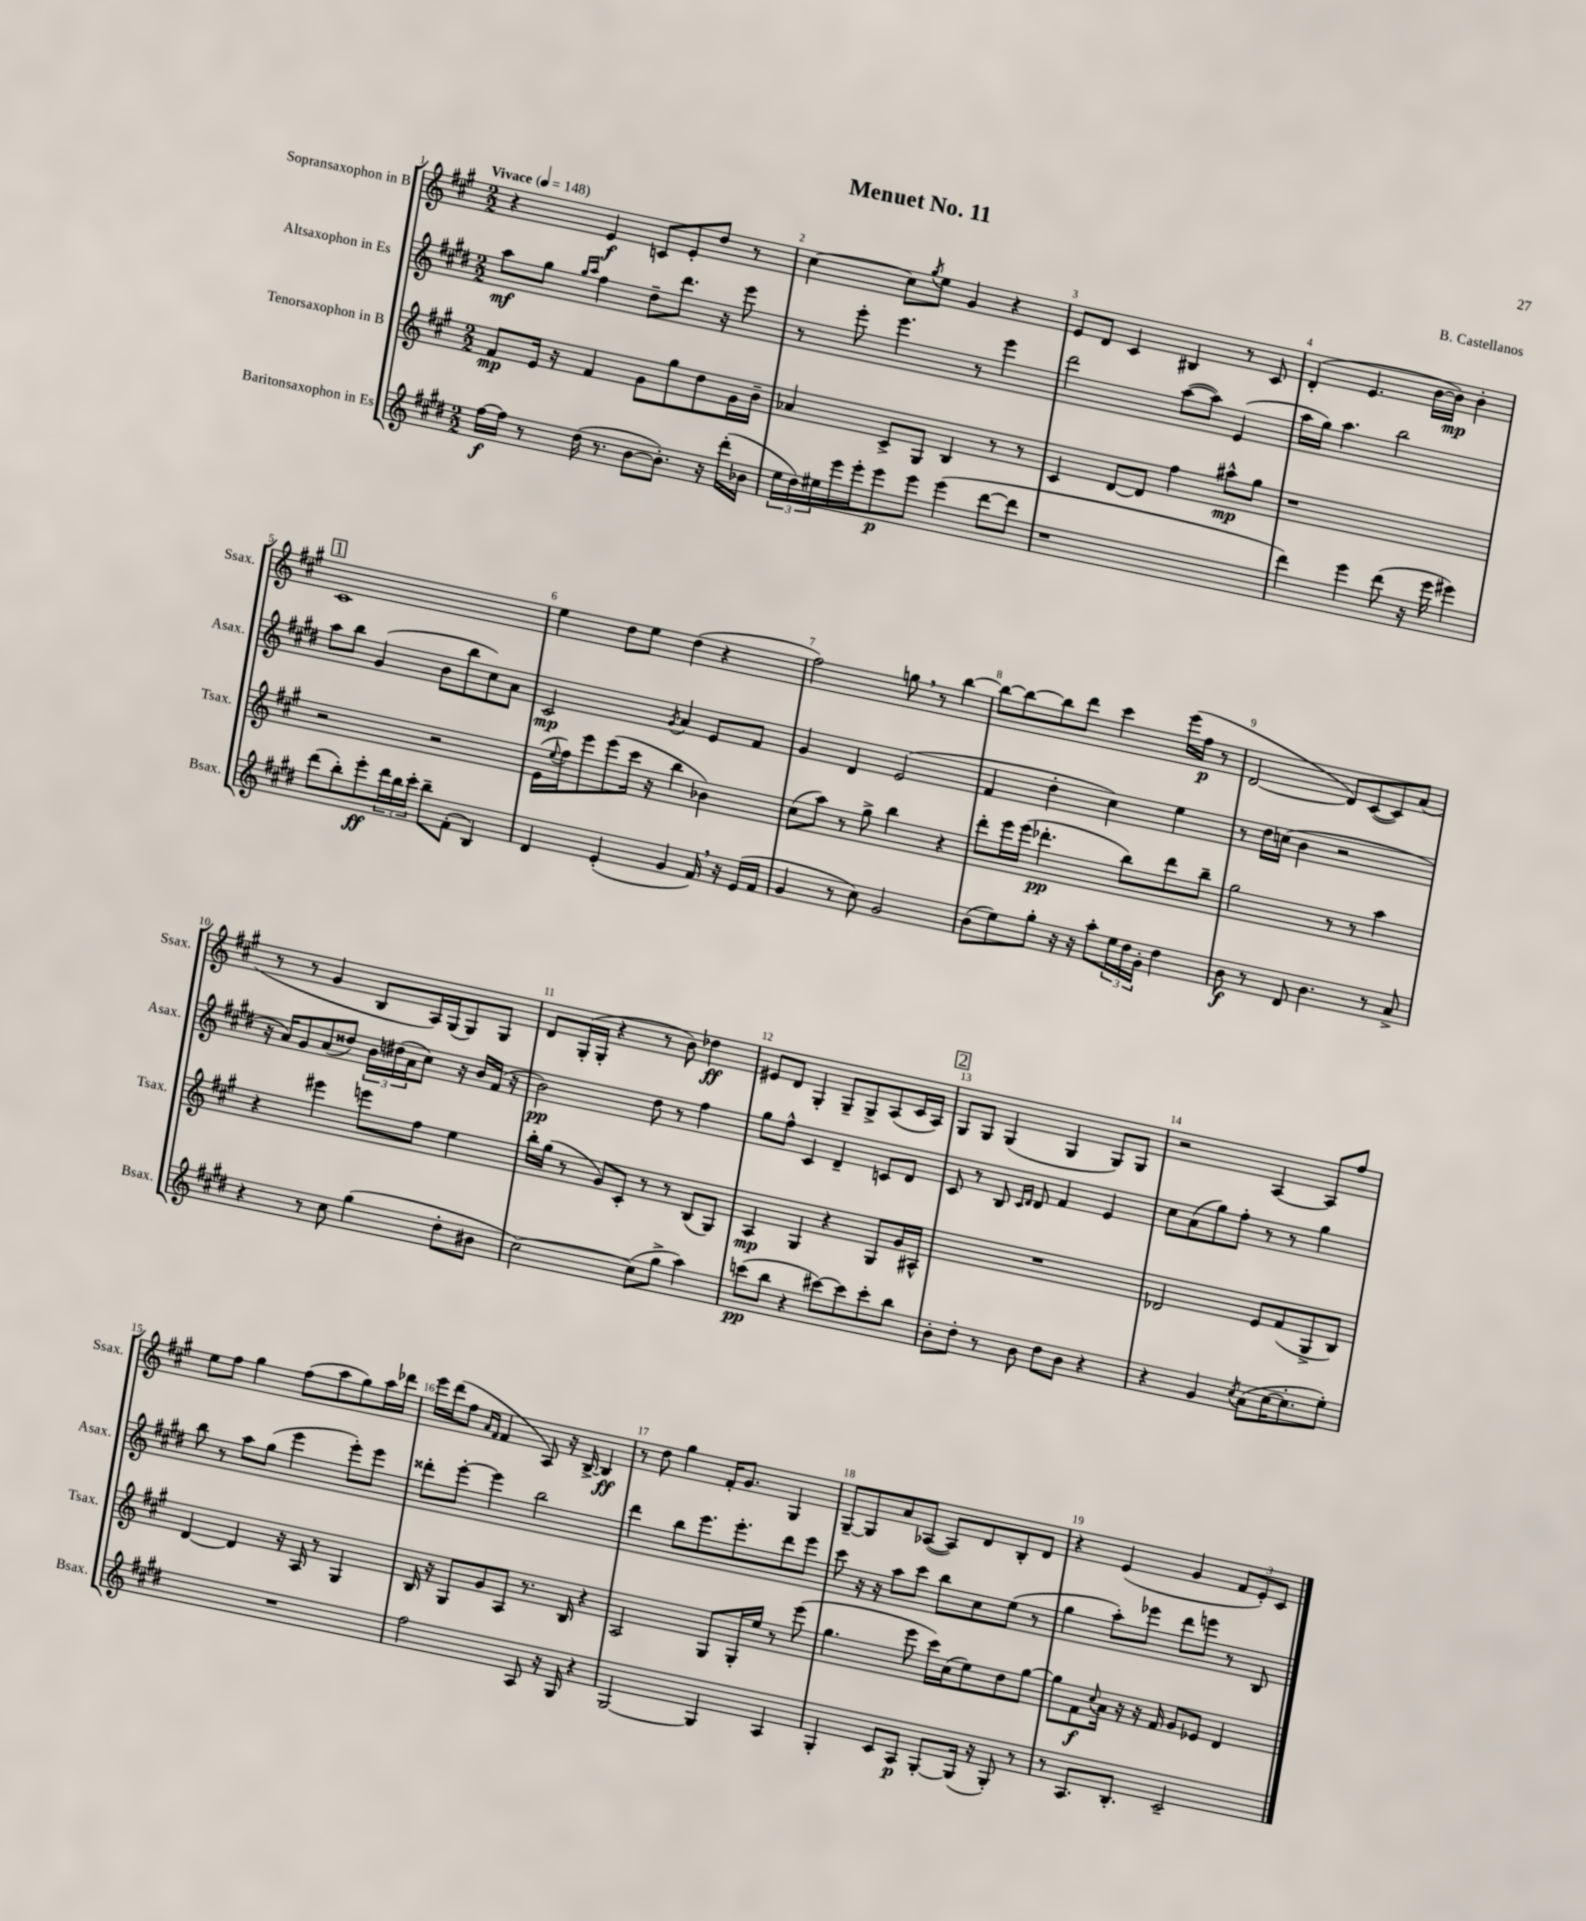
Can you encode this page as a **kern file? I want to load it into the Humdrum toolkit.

**kern	**dynam	**kern	**dynam	**kern	**dynam	**kern	**dynam
*part4	*part4	*part3	*part3	*part2	*part2	*part1	*part1
*staff4	*staff4	*staff3	*staff3	*staff2	*staff2	*staff1	*staff1
*I"Baritonsaxophon in Es	*	*I"Tenorsaxophon in B	*	*I"Altsaxophon in Es	*	*I"Sopransaxophon in B	*
*I'Bsax.	*	*I'Tsax.	*	*I'Asax.	*	*I'Ssax.	*
*clefG2	*	*clefG2	*	*clefG2	*	*clefG2	*
*k[f#c#g#d#]	*	*k[f#c#g#]	*	*k[f#c#g#d#]	*	*k[f#c#g#]	*
*M2/2	*	*M2/2	*	*M2/2	*	*M2/2	*
*MM148	*	*MM148	*	*MM148	*	*MM148	*
=1	=1	=1	=1	=1	=1	=1	=1
!	!	!	!	!	!	!LO:TX:a:B:t=Vivace	!
[16ff#\LL	f	8f#/L	mp	8aa\L	mf	4r	.
16ff#\JJ]	.	.	.	.	.	.	.
8r	.	16e/Jk	.	8gg#\J	.	.	.
.	.	16r	.	.	.	.	.
.	.	.	.	16qqgg#/LL	.	.	.
.	.	.	.	16qqaa/JJ	.	.	.
(16dd#\	.	4f#/	.	4ff#\	.	4e/	f
8.r	.	.	.	.	.	.	.
[8b\L	.	8g#\L	.	8dd#~\L	.	8cn/L	.
8.b'\J])	.	8gg#\	.	8.ddd#\J	.	8e'/	.
.	.	8dd\	.	.	.	8dd/J	.
16r	.	.	.	16r	.	.	.
(16ddd#'\LL	.	16g#\L	.	8eee\	.	8r	.
16b-X\JJ	.	16b~\JJ	.	.	.	.	.
=2	=2	=2	=2	=2	=2	=2	=2
24ee\LL	.	4a-X/	.	8r	.	[4cc#\	.
24dd#\)	.	.	.	.	.	.	.
24ee#X\	.	.	.	.	.	.	.
16eee\	.	.	.	8eee'\	.	.	.
16eee'\J	.	.	.	.	.	.	.
8eee\	p	8c#^/L	.	4.eee\	.	8cc#\L]	.
.	.	.	.	.	.	8qgg#/	.
8eee\J	.	8G#/J	.	.	.	8ee\J	.
(4eee\	.	4B/	.	.	.	4g#/	.
.	.	.	.	8r	.	.	.
[8ddd#\L	.	8r	.	4eee\	.	4r	.
8ddd#\J]	.	8r	.	.	.	.	.
=3	=3	=3	=3	=3	=3	=3	=3
1r	.	4c#/	.	2ddd#\	.	8e/L	.
.	.	.	.	.	.	8d/J	.
.	.	[8d/L	.	.	.	4c#/	.
.	.	8d/J]	.	.	.	.	.
.	.	4ff#\	.	([8aa\L	.	4B#X/	.
.	.	.	.	8aa\J])	.	.	.
.	.	8aa#X^^\L	mp	(4e/	.	8r	.
.	.	8gg#\J	.	.	.	8c#/	.
=4	=4	=4	=4	=4	=4	=4	=4
4ddd#\)	.	1r	.	16aa\LL	.	(4d'/	.
.	.	.	.	16gg#\JJ)	.	.	.
.	.	.	.	4.aa\	.	.	.
4eee\	.	.	.	.	.	4.e/	.
(8ddd#\	.	.	.	2bb\	.	.	.
16r	.	.	.	.	.	[16b\LL	.
16eee\	.	.	.	.	.	16b\JJ])	mp
4eee#X\)	.	.	.	.	.	4b'\	.
!!LO:LB:g=z
!!LO:REH:place=s1:t=1
=5	=5	=5	=5	=5	=5	=5	=5
(8ddd#\L	.	2r	.	8aa\L	.	1c#	.
8bb'\)	.	.	.	8bb\J	.	.	.
8eee'\	ff	.	.	(4g#/	.	.	.
24ddd#\L	.	.	.	.	.	.	.
24bb\	.	.	.	.	.	.	.
24ccc#'\JJ	.	.	.	.	.	.	.
8bb~\L	.	2r	.	8b\L	.	.	.
(8f#'\J	.	.	.	8bb\	.	.	.
4B/)	.	.	.	8cc#\)	.	.	.
.	.	.	.	8a\J	.	.	.
=6	=6	=6	=6	=6	=6	=6	=6
4d#/	.	(16e\LL	.	2c#/	mp	4ee\	.
.	.	8qqee/	.	.	.	.	.
.	.	16ff#\J)	.	.	.	.	.
.	.	8eee\	.	.	.	.	.
(4e'/	.	(8eee\	.	.	.	8dd\L	.
.	.	16ccc#\Jk	.	.	.	8ee\J	.
.	.	16r	.	.	.	.	.
.	.	.	.	8qg#/	.	.	.
4g#/	.	4bb\	.	4a/	.	(4dd\	.
16f#,/)	.	4b-X\)	.	8e/L	.	4r	.
16r	.	.	.	.	.	.	.
(16e/LL	.	.	.	8f#/J	.	.	.
16f#/JJ	.	.	.	.	.	.	.
=7	=7	=7	=7	=7	=7	=7	=7
4g#/	.	(8cc#\L	.	4g#/	.	2ff#\)	.
.	.	8aa\J)	.	.	.	.	.
8r	.	8r	.	4d#/	.	.	.
8cc#\)	.	8gg#^\	.	.	.	.	.
2g#/	.	4bb\	.	(2e/	.	8ggn,\	.
.	.	.	.	.	.	8r	.
.	.	4r	.	.	.	[4bb\	.
=8	=8	=8	=8	=8	=8	=8	=8
(8b\L	.	8ddd'\L	.	4f#/	.	8bb\L_	.
8ee\)	.	16eee\L	.	.	.	8bb\_	.
.	.	(16eee\JJ	.	.	.	.	.
8gg#'\J	.	4.ddd-X'\	pp	4dd#'\	.	8bb\]	.
16r	.	.	.	.	.	8ddd\J	.
16r	.	.	.	.	.	.	.
8aa'\L	.	.	.	4cc#\)	.	4ccc#\	.
24ee\L	.	8bb\L)	.	.	.	.	.
24dd#\	.	.	.	.	.	.	.
24g#'\JJ	.	.	.	.	.	.	.
4dd#\	.	8ddd-\	.	4ee\	.	(16eee\LL	.
.	.	.	.	.	.	16ff#\JJ	p
.	.	8bb~\J	.	.	.	8r	.
=9	=9	=9	=9	=9	=9	=9	=9
8b\	f	2gg#\	.	8r	.	[2d/	.
8r	.	.	.	16dd#\LL	.	.	.
.	.	.	.	(16ccn\JJ	.	.	.
8d#/	.	.	.	4b\	.	.	.
4.b\	.	.	.	.	.	.	.
.	.	8r	.	2r	.	8d/L])	.
.	.	8r	.	.	.	([8c#/	.
8r	.	4aa\	.	.	.	8c#/])	.
8a^/	.	.	.	.	.	(8a/J	.
!!LO:LB:g=z
=10	=10	=10	=10	=10	=10	=10	=10
4r	.	4r	.	16r	.	8r	.
.	.	.	.	16a/KL)	.	.	.
.	.	.	.	8g#/	.	8r	.
8r	.	4eee#X\	.	(8a/	.	4g#/	.
8cc#\	.	.	.	8dd##X/J)	.	.	.
(4gg#\	.	8eeen\L	.	24b\LL	.	8B/L	.
.	.	.	.	(24dd#X\	.	.	.
.	.	.	.	24a\J	.	.	.
.	.	8ff#\J	.	8cc#\J)	.	16A/L)	.
.	.	.	.	.	.	(16G#/J	.
8dd#'\L	.	4ee\	.	16r	.	8G#/)	.
.	.	.	.	16b/LL	.	.	.
8b#X\J	.	.	.	(16f#/JJ	.	8G#/J	.
.	.	.	.	16r	.	.	.
=11	=11	=11	=11	=11	=11	=11	=11
[2cc#\)	.	16bb'\LL	.	2b\)	pp	8d/L	.
.	.	(16gg#\JJ	.	.	.	.	.
.	.	8r	.	.	.	(16G#'/L	.
.	.	.	.	.	.	16G#'/JJ	.
.	.	8g#/L)	.	.	.	4r	.
.	.	8c#'/J	.	.	.	.	.
(8cc#\L]	.	8r	.	8dd#\	.	8r	.
8gg#^\J	.	8r	.	8r	.	8b\)	.
4aa\)	.	(8B/L	.	4ff#\	.	4dd-X\	ff
.	.	8G#/J)	.	.	.	.	.
=12	=12	=12	=12	=12	=12	=12	=12
(8cccn\L	pp	4A/	mp	8gg#\L	.	8e#X/L	.
8bb\J	.	.	.	8ff#^^\J	.	8d/J	.
4r	.	4G#/	.	4c#/	.	4G#'/	.
[8ccc#X\L)	.	4r	.	4d#~/	.	8G#~/L	.
8ccc#\]	.	.	.	.	.	8G#^/	.
8ccc#'\	.	8G#/L	.	8cn/L	.	(8A/	.
8bb\J	.	16g#/L	.	8d#/J	.	16c#/L	.
.	.	16A#X^^/JJ	.	.	.	16A/JJ)	.
!!LO:REH:place=s1:t=2
=13	=13	=13	=13	=13	=13	=13	=13
8b'\L	.	1r	.	8c#/	.	8G#/L	.
8dd#'\J	.	.	.	8r	.	8G#/J	.
8r	.	.	.	8B/	.	(4G#/	.
.	.	.	.	16qqc#/LL	.	.	.
.	.	.	.	16qqd#/JJ	.	.	.
8b\	.	.	.	8d#/	.	.	.
8dd#\L	.	.	.	4f#/	.	4G#/	.
8b\J	.	.	.	.	.	.	.
4r	.	.	.	4e/	.	8G#/L)	.
.	.	.	.	.	.	8G#/J	.
=14	=14	=14	=14	=14	=14	=14	=14
4r	.	2d-X/	.	8cc#\L	.	2r	.
.	.	.	.	(8a\	.	.	.
4g#/	.	.	.	8gg#\)	.	.	.
.	.	.	.	8ff#'\J	.	.	.
8qcc#/	.	.	.	.	.	.	.
(8a\L	.	8e/L	.	8r	.	[4A/	.
[16cc#\K	.	(8f#/	.	8r	.	.	.
8.cc#'\]	.	.	.	.	.	.	.
.	.	8G#^/	.	4gg#\	.	8A/L]	.
8ee'\J)	.	8B/J)	.	.	.	8ff#/J	.
!!LO:LB:g=z
=15	=15	=15	=15	=15	=15	=15	=15
1r	.	[4d/	.	8bb\	.	8ee\L	.
.	.	.	.	8r	.	8ff#\J	.
.	.	4d/]	.	8aa\L	.	4gg#\	.
.	.	.	.	(8gg#\J	.	.	.
.	.	16r	.	4eee\	.	(8ff#\L	.
.	.	16A/	.	.	.	.	.
.	.	8r	.	.	.	8aa\	.
.	.	4G#/	.	8eee'\L)	.	8gg#\)	.
.	.	.	.	8eee\J	.	16aa\L	.
.	.	.	.	.	.	16ddd-X\JJ	.
=16	=16	=16	=16	=16	=16	=16	=16
2ff#\	.	16B/	.	8ddd##X'\L	.	16eee\LL	.
.	.	16r	.	.	.	(16ddd\J	.
.	.	8G#/L	.	[8eee'\J	.	8ff#\J	.
.	.	.	.	.	.	16qqa/LL	.
.	.	.	.	.	.	16qqf#/JJ	.
.	.	8g#/	.	4eee\]	.	4f#/	.
.	.	8A/J	.	.	.	.	.
8A/	.	8.r	.	2bb\	.	8A/)	.
16r	.	.	.	.	.	16r	.
16G#/	.	16B/	.	.	.	[16B^/	.
4r	.	4r	.	.	.	4B/]	ff
=17	=17	=17	=17	=17	=17	=17	=17
[2G#/	.	2A/	.	4ddd#\	.	8r	.
.	.	.	.	.	.	8dd\	.
.	.	.	.	8bb\L	.	4gg#\	.
.	.	.	.	8.eee\	.	.	.
4G#/]	.	8G#/L	.	.	.	16f#'/KL	.
.	.	.	.	8.eee'\	.	8.g#/J	.
.	.	16G#'/L	.	.	.	.	.
.	.	16ee/JJ	.	.	.	.	.
4A/	.	8r	.	8ddd#\	.	4G#/	.
.	.	(8eee\	.	8eee\J	.	.	.
=18	=18	=18	=18	=18	=18	=18	=18
4G#'/	.	4.gg#\	.	8ccc#\	.	[8G#~/L	.
.	.	.	.	16r	.	8G#/]	.
.	.	.	.	16r	.	.	.
8c#/L	.	.	.	8aa\L	.	8a/	.
8A/J	p	8eee\	.	8ccc#\J	.	([8A-X/J	.
[8G#'/L	.	16ccc#\LL)	.	8bb\L	.	8A-/L])	.
.	.	(16cc#\J	.	.	.	.	.
(16G#/Jk]	.	8ee\)	.	8cc#\	.	8d/	.
16r	.	.	.	.	.	.	.
8G#'/)	.	8dd\	.	(8ee\J	.	8B'/	.
8r	.	[8gg#\J	.	8r	.	8d/J	.
=19	=19	=19	=19	=19	=19	=19	=19
8r	.	8gg#\L]	.	4gg#\	.	4r	.
8.A/L	.	8f#\	f	.	.	.	.
.	.	8qqcc#/	.	.	.	.	.
.	.	16a\Jk	.	8aa'\L)	.	(4e/	.
8.B'/J	.	16r	.	.	.	.	.
.	.	16r	.	8eee-X\J	.	.	.
.	.	16f#/	.	.	.	.	.
2c#~/	.	8g#/L	.	8ddd#\L	.	4g#/	.
.	.	8e-X/J	.	8eeen\J	.	.	.
.	.	4d/	.	8r	.	12f#/L	.
.	.	.	.	.	.	12e'/)	.
.	.	.	.	8B/	.	.	.
.	.	.	.	.	.	12c#/J	.
==	==	==	==	==	==	==	==
*-	*-	*-	*-	*-	*-	*-	*-
